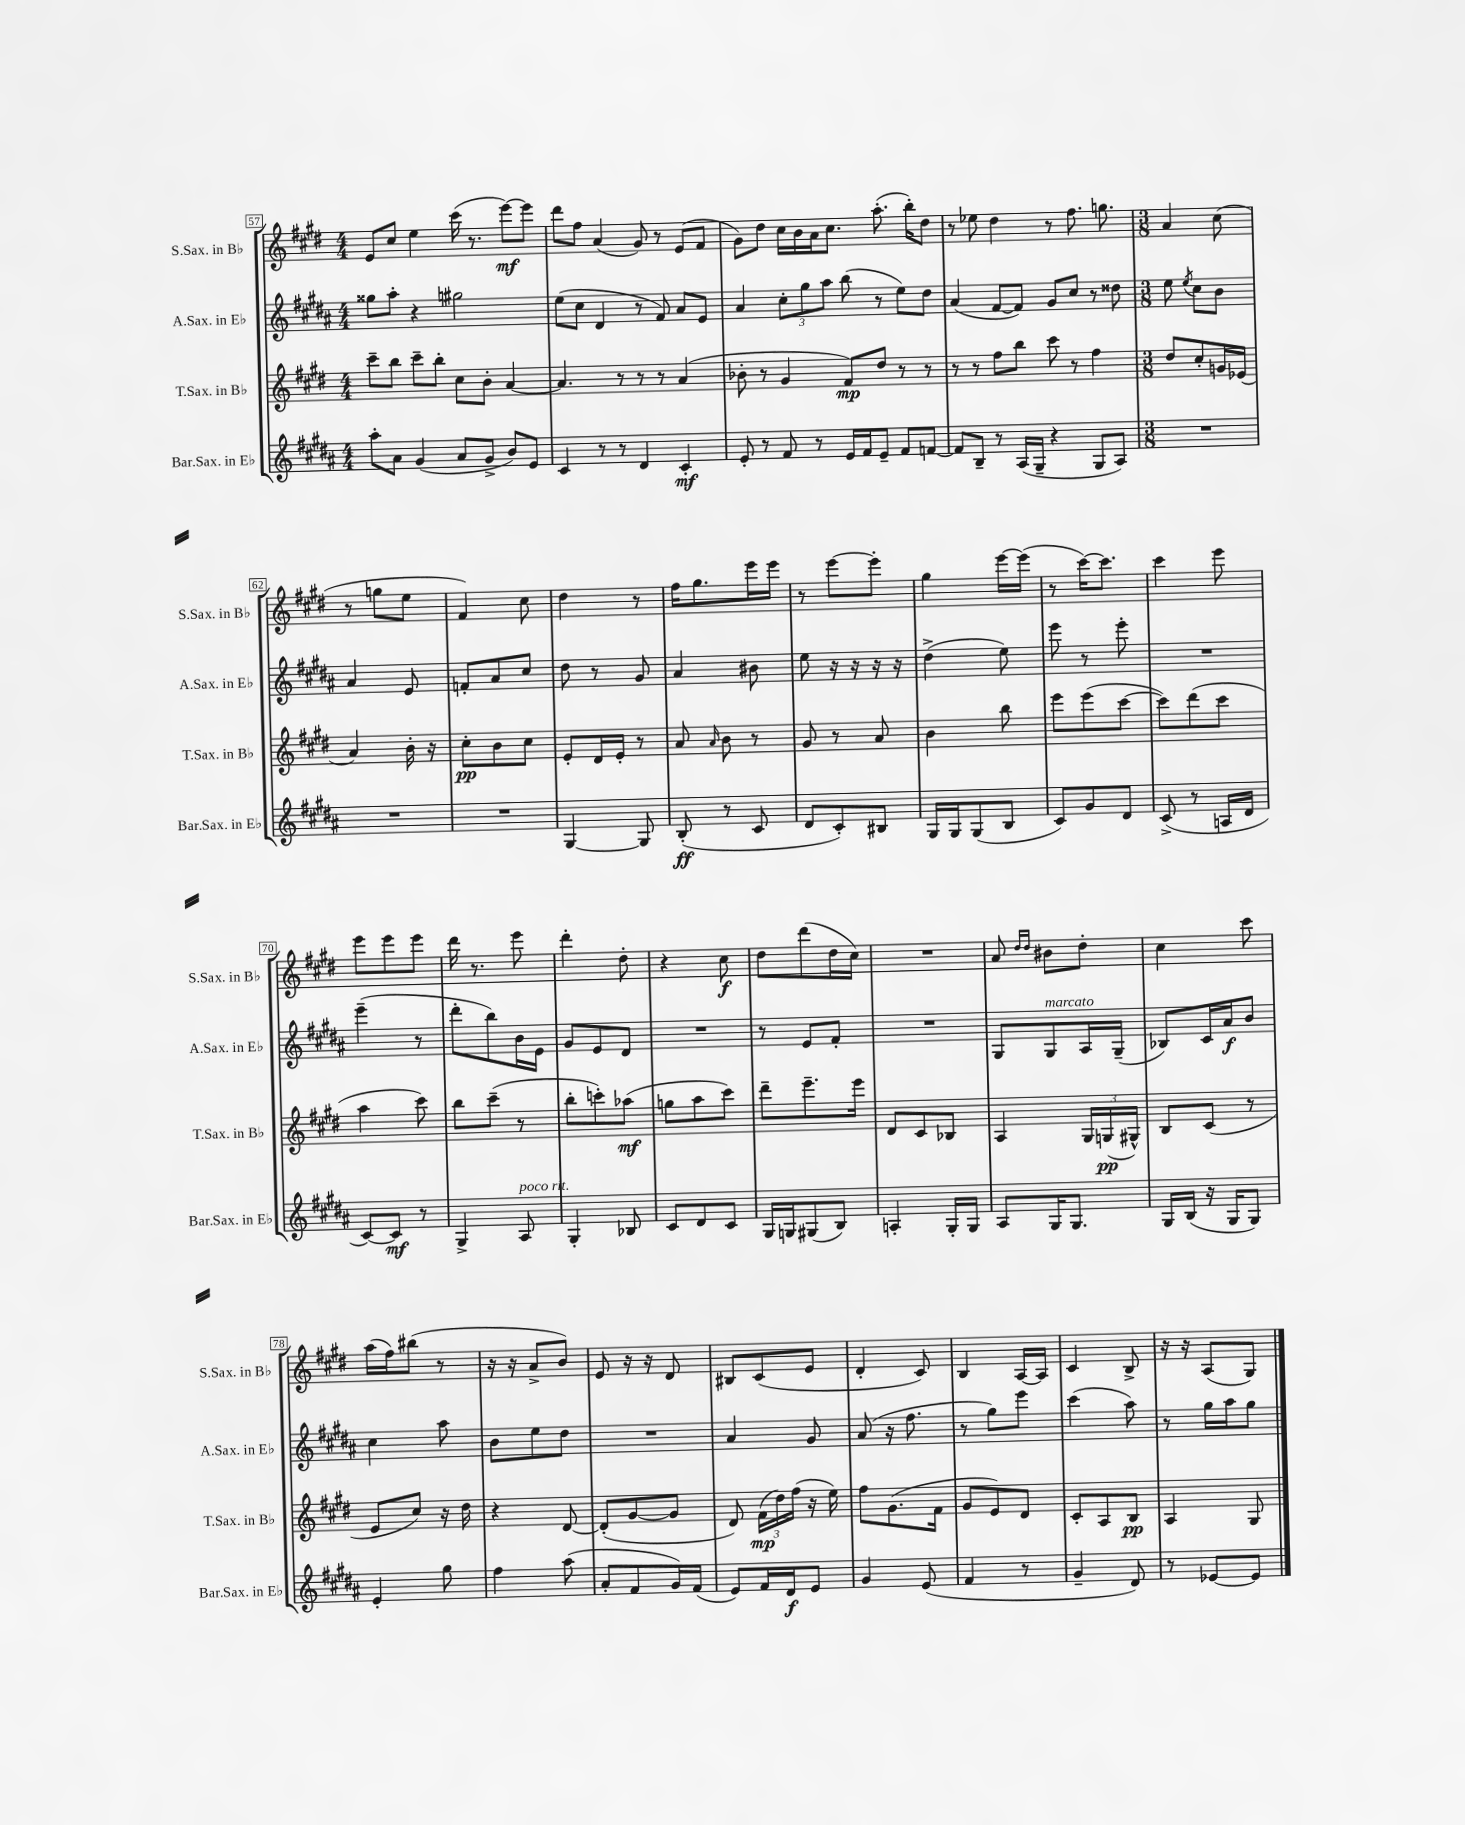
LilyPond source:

<<
\new StaffGroup <<
\new Staff = "s0" \with { instrumentName = "S.Sax. in Bb" shortInstrumentName = "S.Sax. in Bb" } {
    \clef treble \key e \major \numericTimeSignature \time 4/4
    \autoBeamOff e'8[ cis''8] e''4 cis'''16( r8. e'''8[~\mf) e'''8] |
    dis'''8[ fis''8] a'4( gis'8) r8 e'8[( fis'8] |
    gis'8[) dis''8] cis''16[ b'16 a'16 cis''8.] a''8.-.( b''16[-.) dis''8] |
    r8 ees''8 dis''4 r8 fis''8. g''8. |
    \numericTimeSignature \time 3/8 a'4 cis''8( |
    r8 g''8[ e''8] |
    fis'4) cis''8 |
    dis''4 r8 |
    fis''16[ gis''8. e'''16 e'''16] |
    r8 e'''8[~ e'''8]-. |
    gis''4 e'''16[~ e'''16]( |
    r8 cis'''16[~) cis'''8.] |
    cis'''4 e'''8 |
    e'''8[ e'''8 e'''8] |
    dis'''16 r8. e'''8 |
    dis'''4-. dis''8-. |
    r4 cis''8\f |
    dis''8[ dis'''8( dis''16 cis''16]) |
    R4. |
    a'8 \grace { dis''16[ dis''16] } bis'8[ dis''8]-. |
    cis''4 cis'''8 |
    a''16[( fis''16) bis''8]( r8 |
    r16 r16 a'8[-> b'8]) |
    e'8 r16 r16 dis'8 |
    bis8[ cis'8( e'8] |
    dis'4-. cis'8) |
    b4 a16[~ a16] |
    cis'4 b8-> |
    r16 r16 a8[( gis8]) \bar "|." |
}
\new Staff = "s1" \with { instrumentName = "A.Sax. in Eb" shortInstrumentName = "A.Sax. in Eb" } {
    \clef treble \key b \major \numericTimeSignature \time 4/4
    \autoBeamOff gisis''8[ ais''8]-. r4 gis''2 |
    e''8[( cis''8] dis'4 r8 fis'8) ais'8[ e'8] |
    ais'4 \tuplet 3/2 { cis''8[-. gis''8 ais''8] } b''8( r8 e''8[) dis''8] |
    ais'4( fis'8[~ fis'8]) gis'8[ cis''8] r8 disis''8 |
    \numericTimeSignature \time 3/8 e''8 \acciaccatura { e''8 } cis''8[ b'8] |
    ais'4 e'8 |
    f'8[-. ais'8 cis''8] |
    dis''8 r8 gis'8 |
    ais'4 bis'8 |
    e''8 r16 r16 r16 r16 |
    dis''4->( e''8) |
    e'''8 r8 e'''8-. |
    R4. |
    e'''4--( r8 |
    dis'''8[-. b''8) b'16 e'16] |
    gis'8[ e'8 dis'8] |
    R4. |
    r8 e'8[ fis'8]-. |
    R4. |
    gis8[ gis8^\markup { \italic "marcato" } ais16 gis16]--( |
    bes8[) cis'16 ais'16\f b'8] |
    cis''4 ais''8 |
    b'8[ e''8 dis''8] |
    R4. |
    ais'4 gis'8 |
    ais'8( r16 fis''8. |
    r8 gis''8[) e'''8] |
    cis'''4( ais''8) |
    r8 gis''16[ ais''16 gis''8] \bar "|." |
}
\new Staff = "s2" \with { instrumentName = "T.Sax. in Bb" shortInstrumentName = "T.Sax. in Bb" } {
    \clef treble \key e \major \numericTimeSignature \time 4/4
    \autoBeamOff cis'''8[-- b''8] cis'''8[-- b''8]-. cis''8[ b'8]-. a'4~ |
    a'4. r8 r8 r8 a'4( |
    bes'8-. r8 gis'4 fis'8[\mp) dis''8] r8 r8 |
    r8 r8 fis''8[ b''8] cis'''8 r8 fis''4 |
    \numericTimeSignature \time 3/8 dis''8[ cis''8-. g'16 ees'16]( |
    a'4) b'16-. r16 |
    cis''8[-.\pp b'8 cis''8] |
    e'8[-. dis'16 e'16]-. r8 |
    a'8 \grace { a'16 } b'8 r8 |
    gis'8 r8 a'8 |
    b'4 b''8 |
    e'''8[ e'''8( cis'''8]~ |
    cis'''8[) dis'''8( cis'''8] |
    a''4 cis'''8) |
    b''8[ cis'''8]--( r8 |
    b''8[-. c'''8-.) aes''8]\mf( |
    g''8[ a''8 cis'''8]) |
    dis'''8[-- e'''8.-- e'''16] |
    dis'8[ cis'8 bes8] |
    a4 \tuplet 3/2 { gis16[ g16\pp( gis16]-^) } |
    b8[ cis'8]( r8 |
    e'8[ cis''8]) r16 dis''16 |
    r4 dis'8~ |
    dis'8[-.( gis'8~ gis'8] |
    dis'8) \tuplet 3/2 { fis'16[\mp( dis''16) fis''16]( } r16 e''16) |
    fis''8[ gis'8.( fis'16] |
    gis'8[ e'8) dis'8] |
    cis'8[-. a8 b8]\pp |
    a4 gis8 \bar "|." |
}
\new Staff = "s3" \with { instrumentName = "Bar.Sax. in Eb" shortInstrumentName = "Bar.Sax. in Eb" } {
    \clef treble \key b \major \numericTimeSignature \time 4/4
    \autoBeamOff ais''8[-. ais'8] gis'4( ais'8[ gis'8]-> b'8[) e'8] |
    cis'4 r8 r8 dis'4 cis'4-.\mf |
    e'8-. r8 fis'8 r8 e'16[ fis'16 e'8]-- fis'8[ f'8]~ |
    f'8[ b8]-- r8 ais16[( gis16]-- r4 gis8[ ais8]) |
    \numericTimeSignature \time 3/8 R4. |
    R4. |
    R4. |
    gis4~ gis8 |
    b8-.\ff( r8 cis'8 |
    dis'8[ cis'8-.) bis8] |
    gis16[ gis16 gis8( b8] |
    cis'8[) gis'8 dis'8] |
    cis'8->( r8 a16[ dis'16] |
    cis'8[~) cis'8]\mf r8 |
    gis4-> ais8^\markup { \italic "poco rit." } |
    gis4-. bes8 |
    cis'8[ dis'8 cis'8] |
    gis16[ g16 gis8( b8]) |
    a4-. gis16[-. gis16] |
    ais8[ gis16 gis8.] |
    gis16[ b16]( r16 gis16[ gis8]) |
    e'4-. gis''8 |
    fis''4 ais''8( |
    ais'8[-. fis'8 gis'16) fis'16]( |
    e'8[) fis'16 dis'16\f e'8] |
    gis'4 e'8( |
    fis'4 r8 |
    gis'4-- dis'8) |
    r8 ees'8[~ ees'8] \bar "|." |
}
>>
>>
\layout { \context { \Score currentBarNumber = #57 \override BarNumber.stencil = #(make-stencil-boxer 0.1 0.3 ly:text-interface::print) } }
